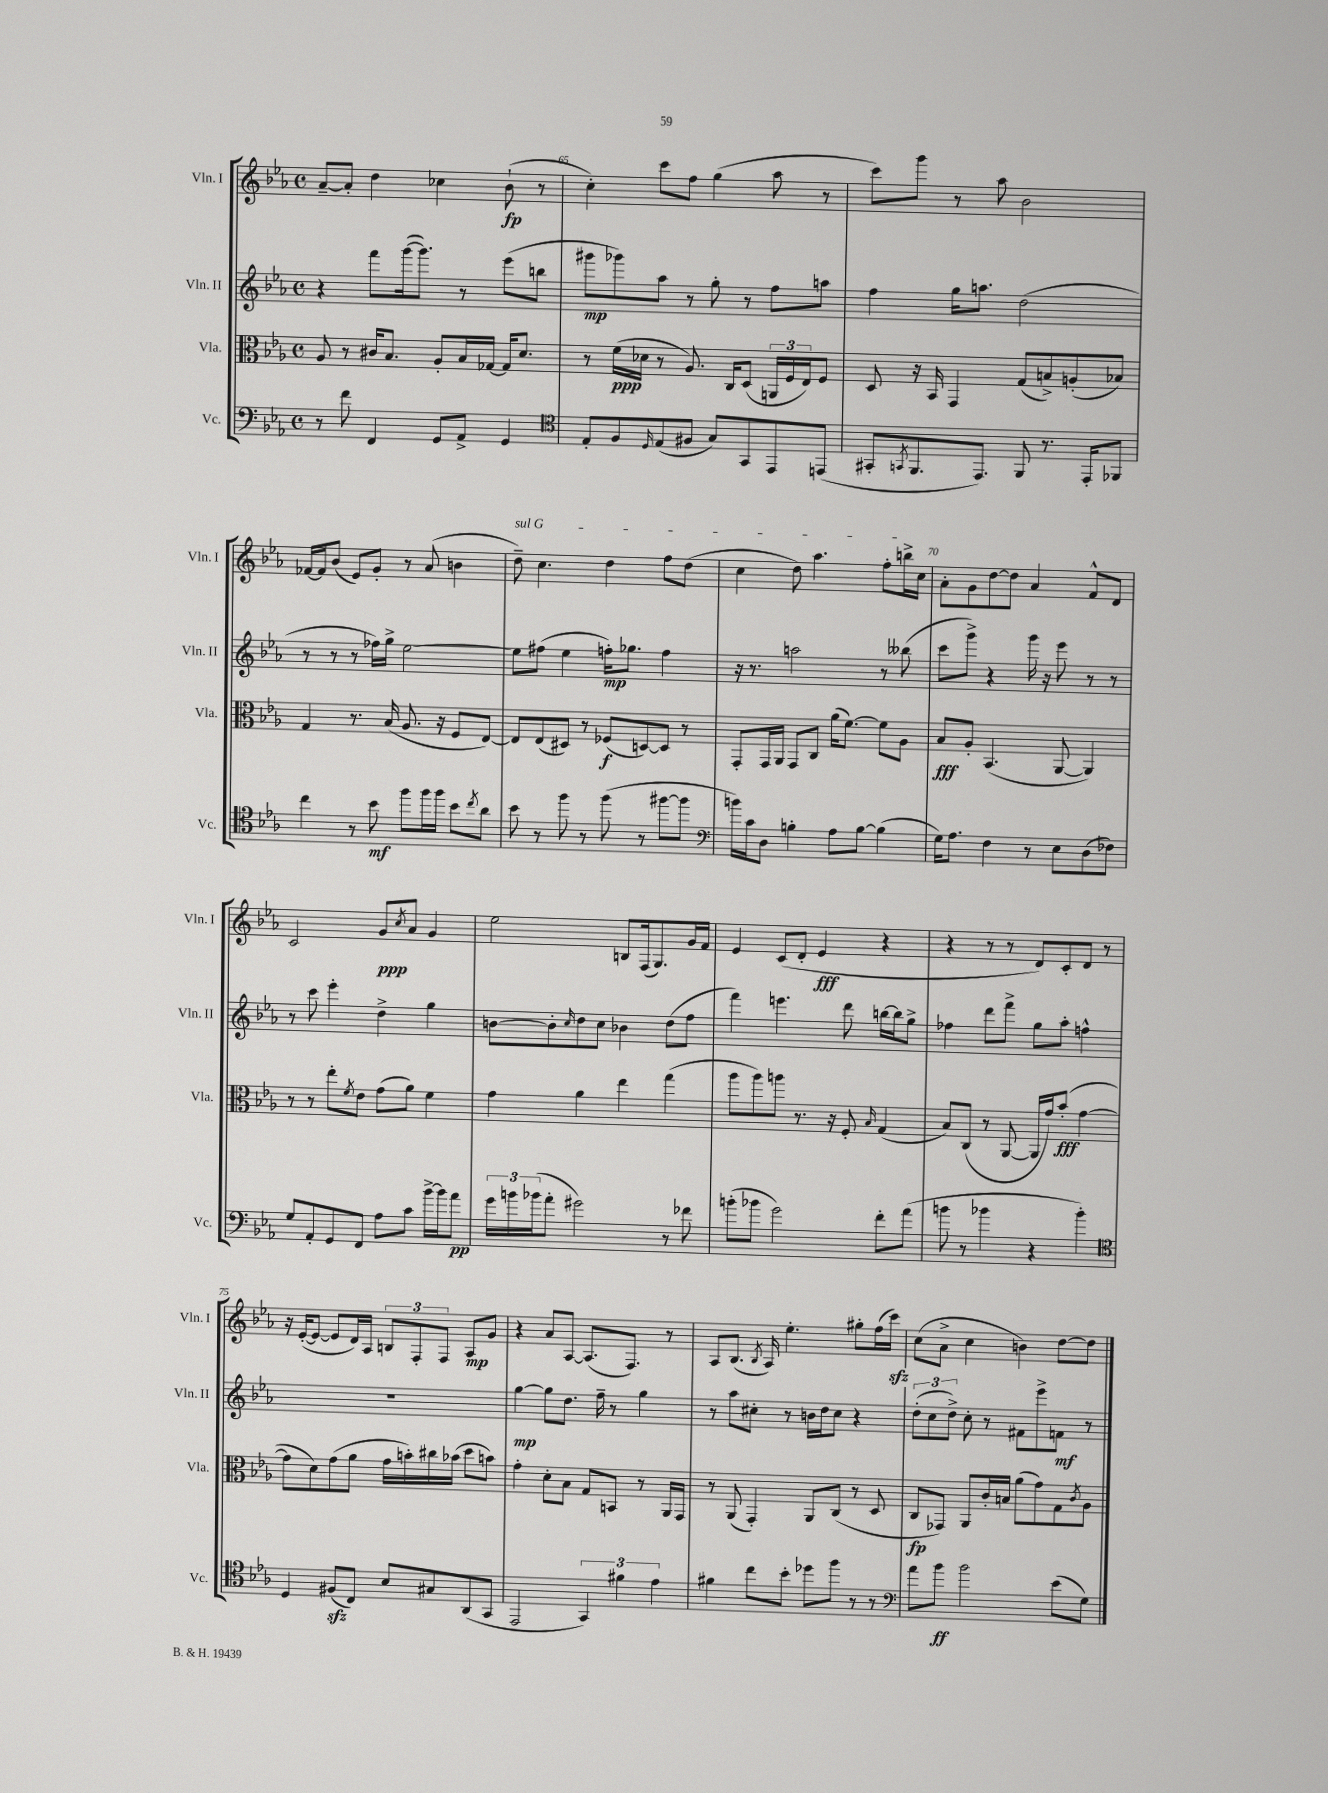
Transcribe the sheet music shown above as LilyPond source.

<<
\new StaffGroup <<
\new Staff = "s0" \with { instrumentName = "Vln. I" shortInstrumentName = "Vln. I" } {
    \clef treble \key ees \major \defaultTimeSignature \time 4/4
    aes'8~-- aes'8-. d''4 ces''4 bes'8-!\fp( r8 |
    c''4-.) c'''8 f''8 g''4( aes''8 r8 |
    c'''8) g'''8 r8 aes''8 bes'2 |
    fes'16~ fes'16 bes'8( ees'8) g'8-. r8 aes'8( b'4 |
    \once \override TextSpanner.bound-details.left.text = \markup { \italic "sul G" } d''8--\startTextSpan) c''4. d''4 f''8 d''8( |
    c''4 d''8) aes''4. f''8-. b''16-> c''16\stopTextSpan |
    aes'8-. g'8 d''8~ d''8 aes'4 f'8-^ d'8 |
    c'2 g'8\ppp \acciaccatura { c''8 } aes'8 g'4 |
    ees''2 b8 f16( g8.) g'16 f'16 |
    ees'4 c'8( d'8-. ees'4\fff r4 |
    r4 r8 r8 d'8) c'8-. d'8 r8 |
    r16 ees'16~-.( ees'8~ ees'8 d'16) aes16 \tuplet 3/2 { b8 f8-. f8 } aes8\mp g'8 |
    r4 aes'8 aes8~ aes8.( f8.) r8 |
    aes8 bes8.( \acciaccatura { bes8 } aes16) ees''4.-. gis''8-. f''16( c'''16\sfz) |
    c''8( aes'8-> c''4 b'4) d''8~ d''8 \bar "|." |
}
\new Staff = "s1" \with { instrumentName = "Vln. II" shortInstrumentName = "Vln. II" } {
    \clef treble \key ees \major \defaultTimeSignature \time 4/4
    r4 f'''8 g'''16~( g'''8.) r8 ees'''8( b''8 |
    gis'''8\mp ges'''8) aes''8 r8 g''8-. r8 f''8 a''8 |
    f''4 g''16 a''8. d''2( |
    r8 r8 r8 fes''16) g''16-> ees''2~ |
    ees''8 fis''8( ees''4 f''16-.\mp) ges''8. f''4 |
    r16 r8. a''2 r8 beses''8( |
    c'''8 g'''8->) r4 g'''16 r16 ees'''8 r8 r8 |
    r8 c'''8 ees'''4-. d''4-> g''4 |
    b'8~ b'8-. \grace { c''16 } d''8 c''8 bes'4 d''8( f''8 |
    f'''4) e'''4. d'''8 b''16~ b''16 g''8-> |
    fes''4 d'''8 f'''8-> g''8 aes''8-. f''4-^ |
    R1 |
    g''4~\mp g''8 d''8. f''16-- r8 g''4 |
    r8 aes''8 cis''8-. r8 b'16 d''16 cis''8 r4 |
    \tuplet 3/2 { d''8-.( c''8 d''8->) } c''8-. r8 fis'8 ees'''8-> f'8\mf r8 \bar "|." |
}
\new Staff = "s2" \with { instrumentName = "Vla." shortInstrumentName = "Vla." } {
    \clef alto \key ees \major \defaultTimeSignature \time 4/4
    aes8 r8 cis'16 bes8. aes8-. bes16 ges16~ ges16 d'8. |
    r8 f'16\ppp( des'16 r8 aes8.) c16 d8( \tuplet 3/2 { a,16 f16 ees16) } f8 |
    d8 r16 bes,16 g,4 g8( b8->) a8-.( bes8) |
    g4 r8. bes16( aes8. r16 f8 ees8~) |
    ees8 ees8( dis8) r8 fes8\f( d8~) d8 r8 |
    g,8-. g,16 aes,16 g,8 c8 aes'16( f'8.~) f'8 aes8 |
    bes8\fff aes8-. bes,4.( aes,8~ aes,4) |
    r8 r8 ees''8-. \acciaccatura { f'8 } ees'8 g'8( aes'8) f'4 |
    g'4 aes'4 ees''4 g''4( |
    aes''8 aes''8) a''8 r8. r16 f8-. \grace { bes16 } g4( |
    bes8) c8( r8 aes,8~ aes,16 g'16) bes'8-.\fff( g'4~ |
    g'8 d'8) g'8( aes'8 g'16 b'16-.) cis''16 bes'16( d''8 b'8) |
    g'4-. d'8-. bes8 g8 b,8 r8 aes,16 g,16 |
    r8 aes,8( g,4-.) aes,8 c8( r8 d8 |
    c8\fp ges,8) aes,8 c'16-. b16 aes'8( g'8) g8 \acciaccatura { c'8 } aes8 \bar "|." |
}
\new Staff = "s3" \with { instrumentName = "Vc." shortInstrumentName = "Vc." } {
    \clef bass \key ees \major \defaultTimeSignature \time 4/4
    r8 f'8 f,4 g,8 aes,8-> g,4 |
    \clef tenor ees8-. f8 \grace { d16 } ees8( fis8 g8) g,8 ees,8 e,8( |
    gis,8-. \acciaccatura { g,8 } f,8. ees,8.) f,8 r8. ees,16-. fes,8 |
    c''4 r8 bes'8\mf f''8 f''16 f''16 bes'8 \acciaccatura { c''8 } aes'8 |
    bes'8 r8 f''8 r8 f''8( r8 fis''8~ fis''8 |
    \clef bass b'16) c'16 d8 b4-. aes8 b8~ b4( |
    g16) aes8. f4 r8 ees8 d8( fes8) |
    g8 aes,8-. g,8 f,8 aes8 c'8 bes'16~-> bes'16 aes'8\pp |
    \tuplet 3/2 { g'16 b'16 bes'16( } aes'8-. gis'2) r8 fes'8 |
    b'8-.( bes'8 g'2) f'8-. aes'8( |
    b'8 r8 bes'4 r4 bes'4-.) |
    \clef tenor d4 fis8\sfz( c8) bes8 gis8 aes,8( g,8 |
    ees,2 \tuplet 3/2 { g,4) fis'4 ees'4 } |
    fis'4 c''8 bes'8-. des''8 f''8 r8 r8 |
    \clef bass aes'8 bes'8\ff bes'2 ees'8( g8) \bar "|." |
}
>>
>>
\layout { \context { \Score currentBarNumber = #64 \override BarNumber.break-visibility = ##(#f #t #t) barNumberVisibility = #(every-nth-bar-number-visible 5) } }
